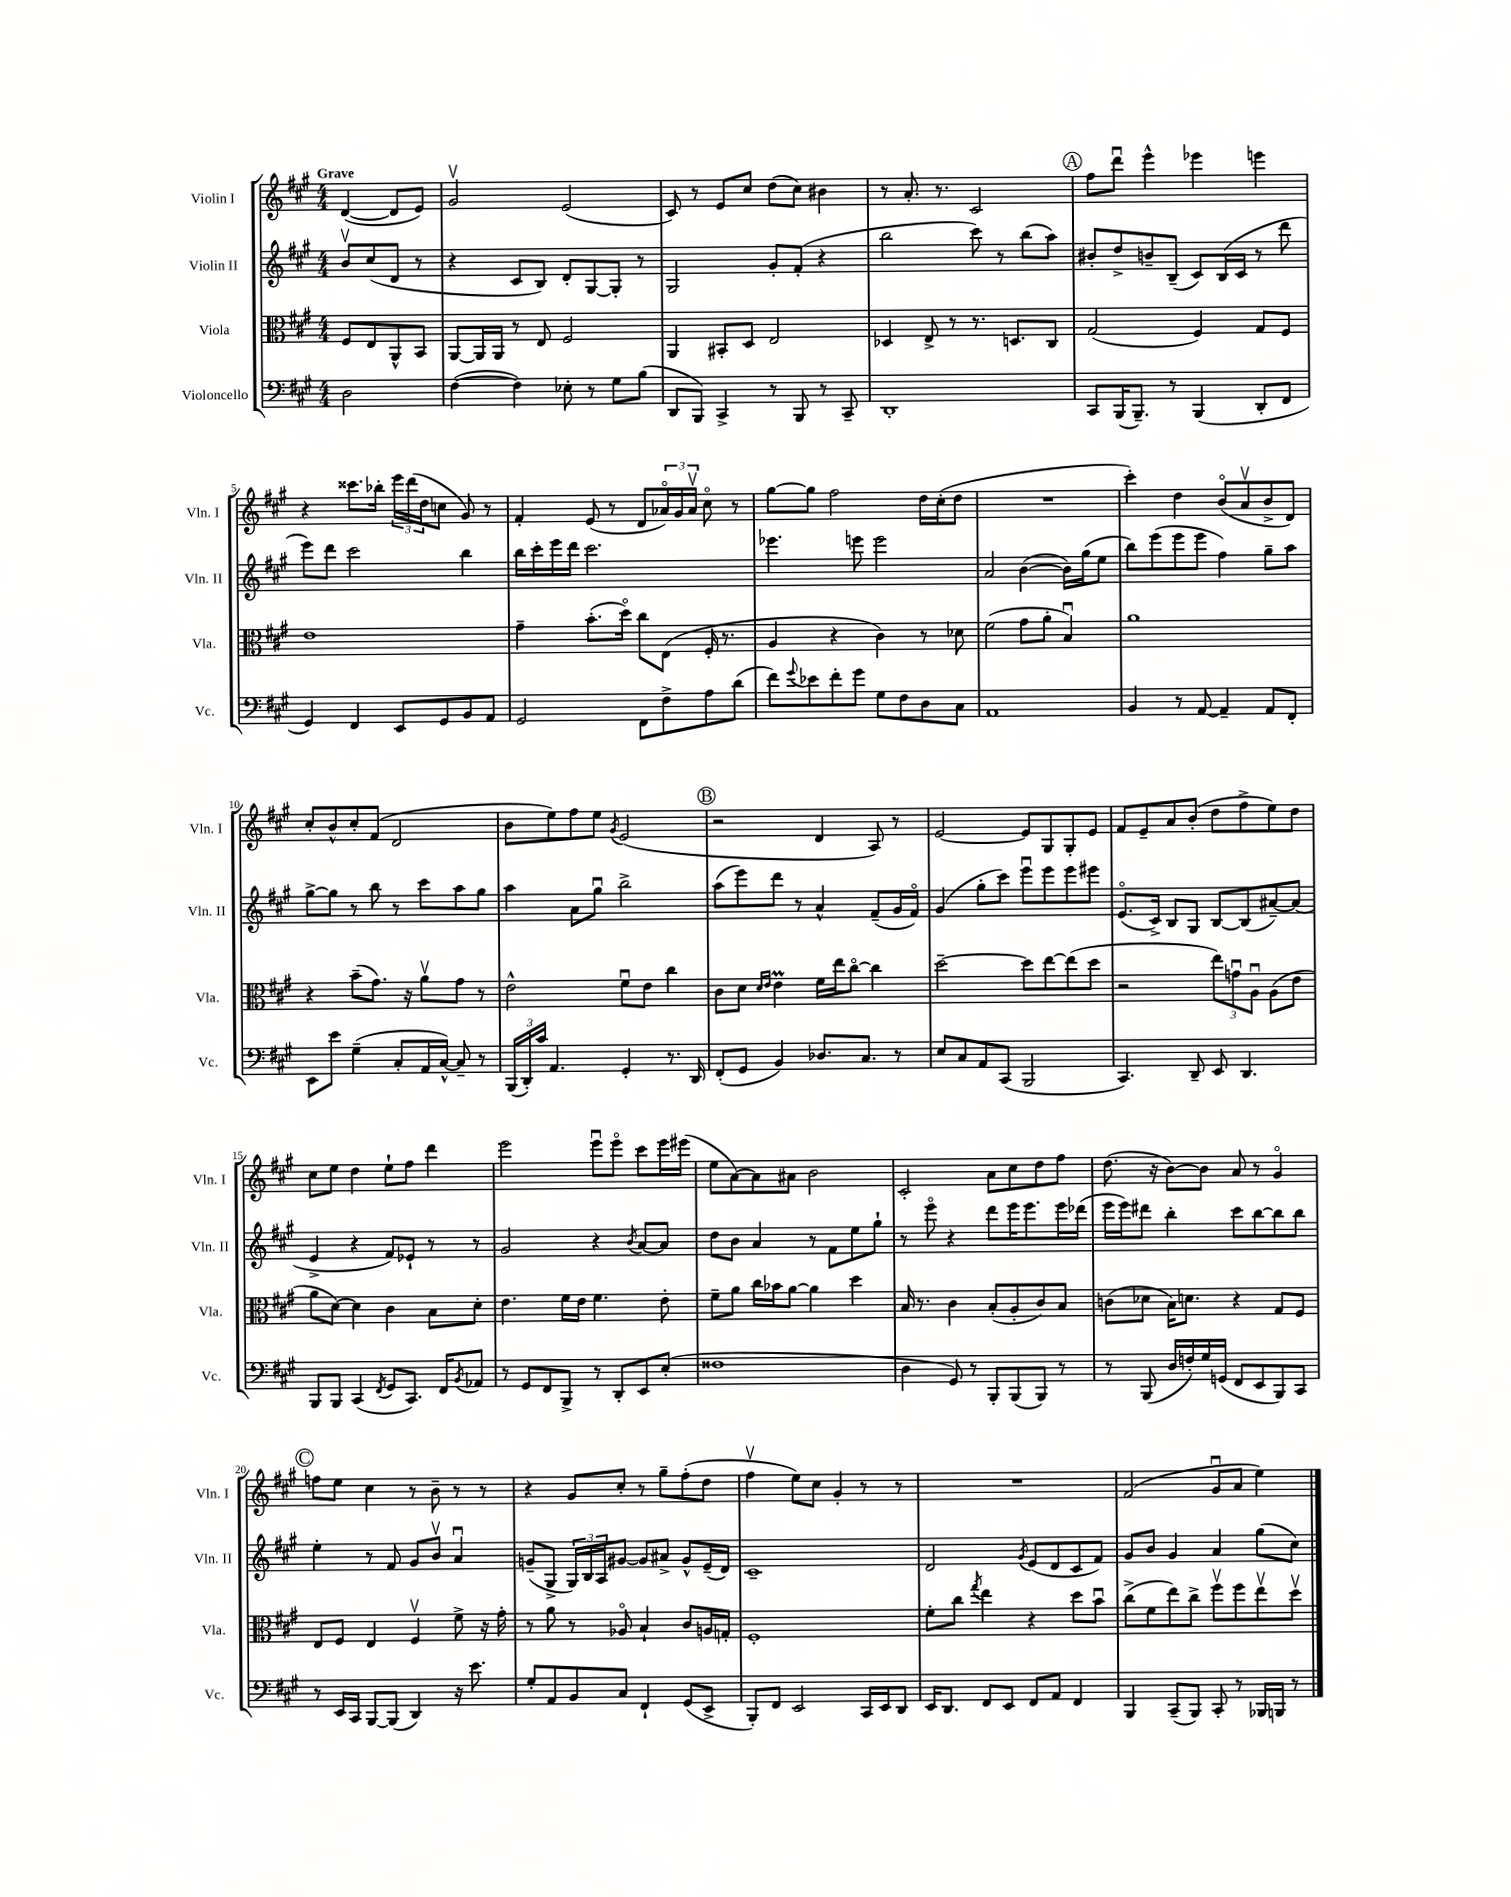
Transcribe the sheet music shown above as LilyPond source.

<<
\new StaffGroup <<
\new Staff = "s0" \with { instrumentName = "Violin I" shortInstrumentName = "Vln. I" } {
    \clef treble \key a \major \numericTimeSignature \time 4/4 \partial 2 \tempo "Grave"
    d'4~( d'8 e'8) |
    gis'2\upbow e'2( |
    cis'8) r8 e'8 cis''8 d''8( cis''8) bis'4 |
    r8 a'8.-. r8. cis'2 |
    \mark \markup { \circle "A" } fis''8 d'''8\downbow e'''4-^ ees'''4 e'''4 |
    r4 cisis'''8. bes''16-. \tuplet 3/2 { e'''16 d'''16( d''16 } c''8 gis'8) r8 |
    fis'4-. e'8( r8 d'8 \tuplet 3/2 { aes'16\flageolet) gis'16 aes'16\upbow } cis''8\flageolet r8 |
    gis''8~ gis''8 fis''2 d''16 cis''16-.( d''8 |
    R1 |
    cis'''4-.) d''4 b'8\flageolet( a'8\upbow b'8-> d'8) |
    cis''8-. b'8-^ cis''8-. fis'8( d'2 |
    b'8 e''8) fis''8 e''8 \acciaccatura { gis'8 } e'2( |
    \mark \markup { \circle "B" } r2 d'4 a8) r8 |
    e'2~ e'8 gis8 gis8-. e'8 |
    fis'8 e'8-- a'8 b'8-.( d''8 fis''8-> e''8) d''8 |
    cis''8 e''8 d''4 e''8-! fis''8 d'''4 |
    e'''2 e'''8\downbow e'''8\flageolet cis'''8 e'''16 eis'''16( |
    e''8 a'8~) a'8 ais'8 b'2 |
    cis'2-. a'8 cis''8 d''8 fis''8 |
    d''8.( r16 b'8~) b'8 a'8 r8 gis'4\flageolet |
    \mark \markup { \circle "C" } f''8 e''8 cis''4 r8 b'8-- r8 r8 |
    r4 gis'8 cis''8-. r8 gis''8-- fis''8-.( d''8 |
    fis''4\upbow e''8) cis''8 gis'4-. r8 r8 |
    R1 |
    fis'2( gis'8\downbow a'8 e''4) \bar "|." |
}
\new Staff = "s1" \with { instrumentName = "Violin II" shortInstrumentName = "Vln. II" } {
    \clef treble \key a \major \numericTimeSignature \time 4/4 \partial 2
    b'8\upbow cis''8( d'8 r8 |
    r4 cis'8 b8) d'8-. gis8~ gis8-. r8 |
    gis2 gis'8-. fis'8-.( r4 |
    b''2 cis'''8) r8 b''8( a''8) |
    \mark \markup { \circle "A" } bis'8-. d''8-> b'8-- b8--( cis'8) b16( cis'16 r8 d'''8 |
    e'''8) d'''8 cis'''2 b''4 |
    b''16 cis'''16-. e'''16 d'''16 cis'''2. |
    ees'''4. e'''8 e'''2 |
    a'2 b'4~( b'16) gis''16( e''8 |
    b''8) e'''8( e'''8 e'''8 fis''4) gis''8-- a''8 |
    gis''8~-> gis''8 r8 b''8 r8 cis'''8 a''8 gis''8 |
    a''4 a'8 gis''8\downbow b''2-> |
    \mark \markup { \circle "B" } a''8( e'''8) d'''8 r8 a'4-^ fis'8--( gis'16 fis'16\flageolet) |
    gis'4( gis''8-. cis'''8) e'''8\downbow e'''8 e'''8 eis'''8 |
    e'8.\flageolet( cis'16->) b8 gis8 b8~ b8( ais'8~--) ais'8( |
    e'4-> r4 fis'8) ees'8-! r8 r8 |
    gis'2 r4 \acciaccatura { b'8 } a'8~ a'8 |
    d''8 b'8 a'4 r8 fis'8 e''8 gis''8-! |
    r8 e'''8\flageolet r4 d'''8 e'''16 e'''8. e'''16 des'''16( |
    e'''16 e'''16) dis'''8 b''4-. cis'''8 b''8~ b''8 b''8 |
    \mark \markup { \circle "C" } e''4-. r8 fis'8 gis'8 b'8\upbow a'4\downbow |
    g'8--( gis8-> \tuplet 3/2 { gis16) b16 a16 } gis'8~ gis'8 ais'8-> gis'8-^ e'16--( d'16) |
    cis'1-- |
    d'2 \acciaccatura { gis'8 } e'8( d'8 cis'8 fis'8) |
    gis'8 b'8 gis'4 a'4 gis''8( cis''8) \bar "|." |
}
\new Staff = "s2" \with { instrumentName = "Viola" shortInstrumentName = "Vla." } {
    \clef alto \key a \major \numericTimeSignature \time 4/4 \partial 2
    fis8 e8 a,8-^ b,8 |
    a,8~ a,16 a,16 r8 e8 fis2 |
    a,4 bis,8-. d8 e2 |
    des4 e8-> r8 r8. d8. cis8 |
    \mark \markup { \circle "A" } gis2( fis4) gis8 fis8 |
    e'1 |
    gis'4-- b'8.-.( d''16\flageolet) cis''8 e8( fis16-. r8. |
    a4 r4 cis'4) r8 des'8 |
    fis'2( gis'8 a'8-. b4\downbow) |
    a'1 |
    r4 b'8--( gis'8.) r16 a'8\upbow gis'8 r8 |
    e'2-^ fis'8\downbow e'8 cis''4 |
    \mark \markup { \circle "B" } cis'8 d'8 \grace { d'16 e'16 } e'4\prall fis'16 e''16 cis''8~\flageolet cis''4 |
    d''2~-- d''8 e''8~ e''8( d''8 |
    r2 \tuplet 3/2 { e''8) g'8\downbow a8\downbow } a8( e'8 |
    a'8 d'8~) d'4 cis'4 b8 d'8-. |
    e'4. fis'16 e'16 fis'4. e'8-. |
    fis'8-- a'8 cis''16 bes'16 a'8~ a'4 d''4 |
    b16 r8. cis'4 b8-.( a8-. cis'8) b8 |
    c'8( des'8 b16) d'8. r4 gis8 fis8 |
    \mark \markup { \circle "C" } e8 fis8 e4 fis4\upbow fis'8-> r16 gis'16-. |
    r8 a'8 r8 aes8\flageolet b4-! cis'8 a16 g16-. |
    fis1-. |
    fis'8-. cis''8 \acciaccatura { gis''8 } e''4 r4 d''8 b'8\downbow |
    cis''8->( fis'8 e''8) cis''8-> fis''8\upbow fis''8 e''8\upbow d''8\upbow \bar "|." |
}
\new Staff = "s3" \with { instrumentName = "Violoncello" shortInstrumentName = "Vc." } {
    \clef bass \key a \major \numericTimeSignature \time 4/4 \partial 2
    d2 |
    fis4~( fis4) ees8-. r8 gis8 b8( |
    d,8 b,,8) cis,4-> r8 b,,8 r8 cis,8-- |
    d,1-. |
    \mark \markup { \circle "A" } cis,8 b,,16( b,,8.--) r8 b,,4( d,8-. fis,8 |
    gis,4) fis,4 e,8 gis,8 b,8 a,8 |
    gis,2 fis,8 fis8-> a8 d'8( |
    fis'8) \appoggiatura { gis'8 } ees'8 fis'8-. gis'8 gis8 fis8 d8 cis8 |
    a,1 |
    b,4 r8 a,8~ a,4-- a,8 fis,8-. |
    e,8 e'8 gis4--( cis8-. a,16 cis16~-^) cis8-- r8 |
    \tuplet 3/2 { b,,16( d,16-.) cis'16 } a,4. gis,4-. r8. d,16 |
    \mark \markup { \circle "B" } fis,8-.( gis,8 b,4) des8. cis8. r8 |
    e8 cis8 a,8 cis,8( b,,2 |
    cis,4.) d,8-- e,8 d,4. |
    b,,8 b,,8 cis,4( \acciaccatura { fis,8 } gis,8 cis,8.) fis,16 \acciaccatura { b,8 } aes,8 |
    r8 gis,8 fis,8 b,,8-> r8 d,8-. e,8 e8-.( |
    fisis1 |
    d4 gis,8) r8 b,,8-. b,,8( b,,8) r8 |
    r8 b,,8( d16 f16-.) gis16 g,16( fis,8 e,8 b,,8) cis,8 |
    \mark \markup { \circle "C" } r8 e,16 cis,16 b,,8~ b,,8( d,4) r16 e'8. |
    gis8-. a,8 b,8 cis8 fis,4-! gis,8( e,8-> |
    b,,8-.) fis,8 e,2 cis,16 e,16 d,8 |
    e,16 d,8. fis,8 e,8 fis,8 a,8 fis,4 |
    b,,4 cis,8--( b,,8) cis,8-. r8 bes,,16 b,,16 r8 \bar "|." |
}
>>
>>
